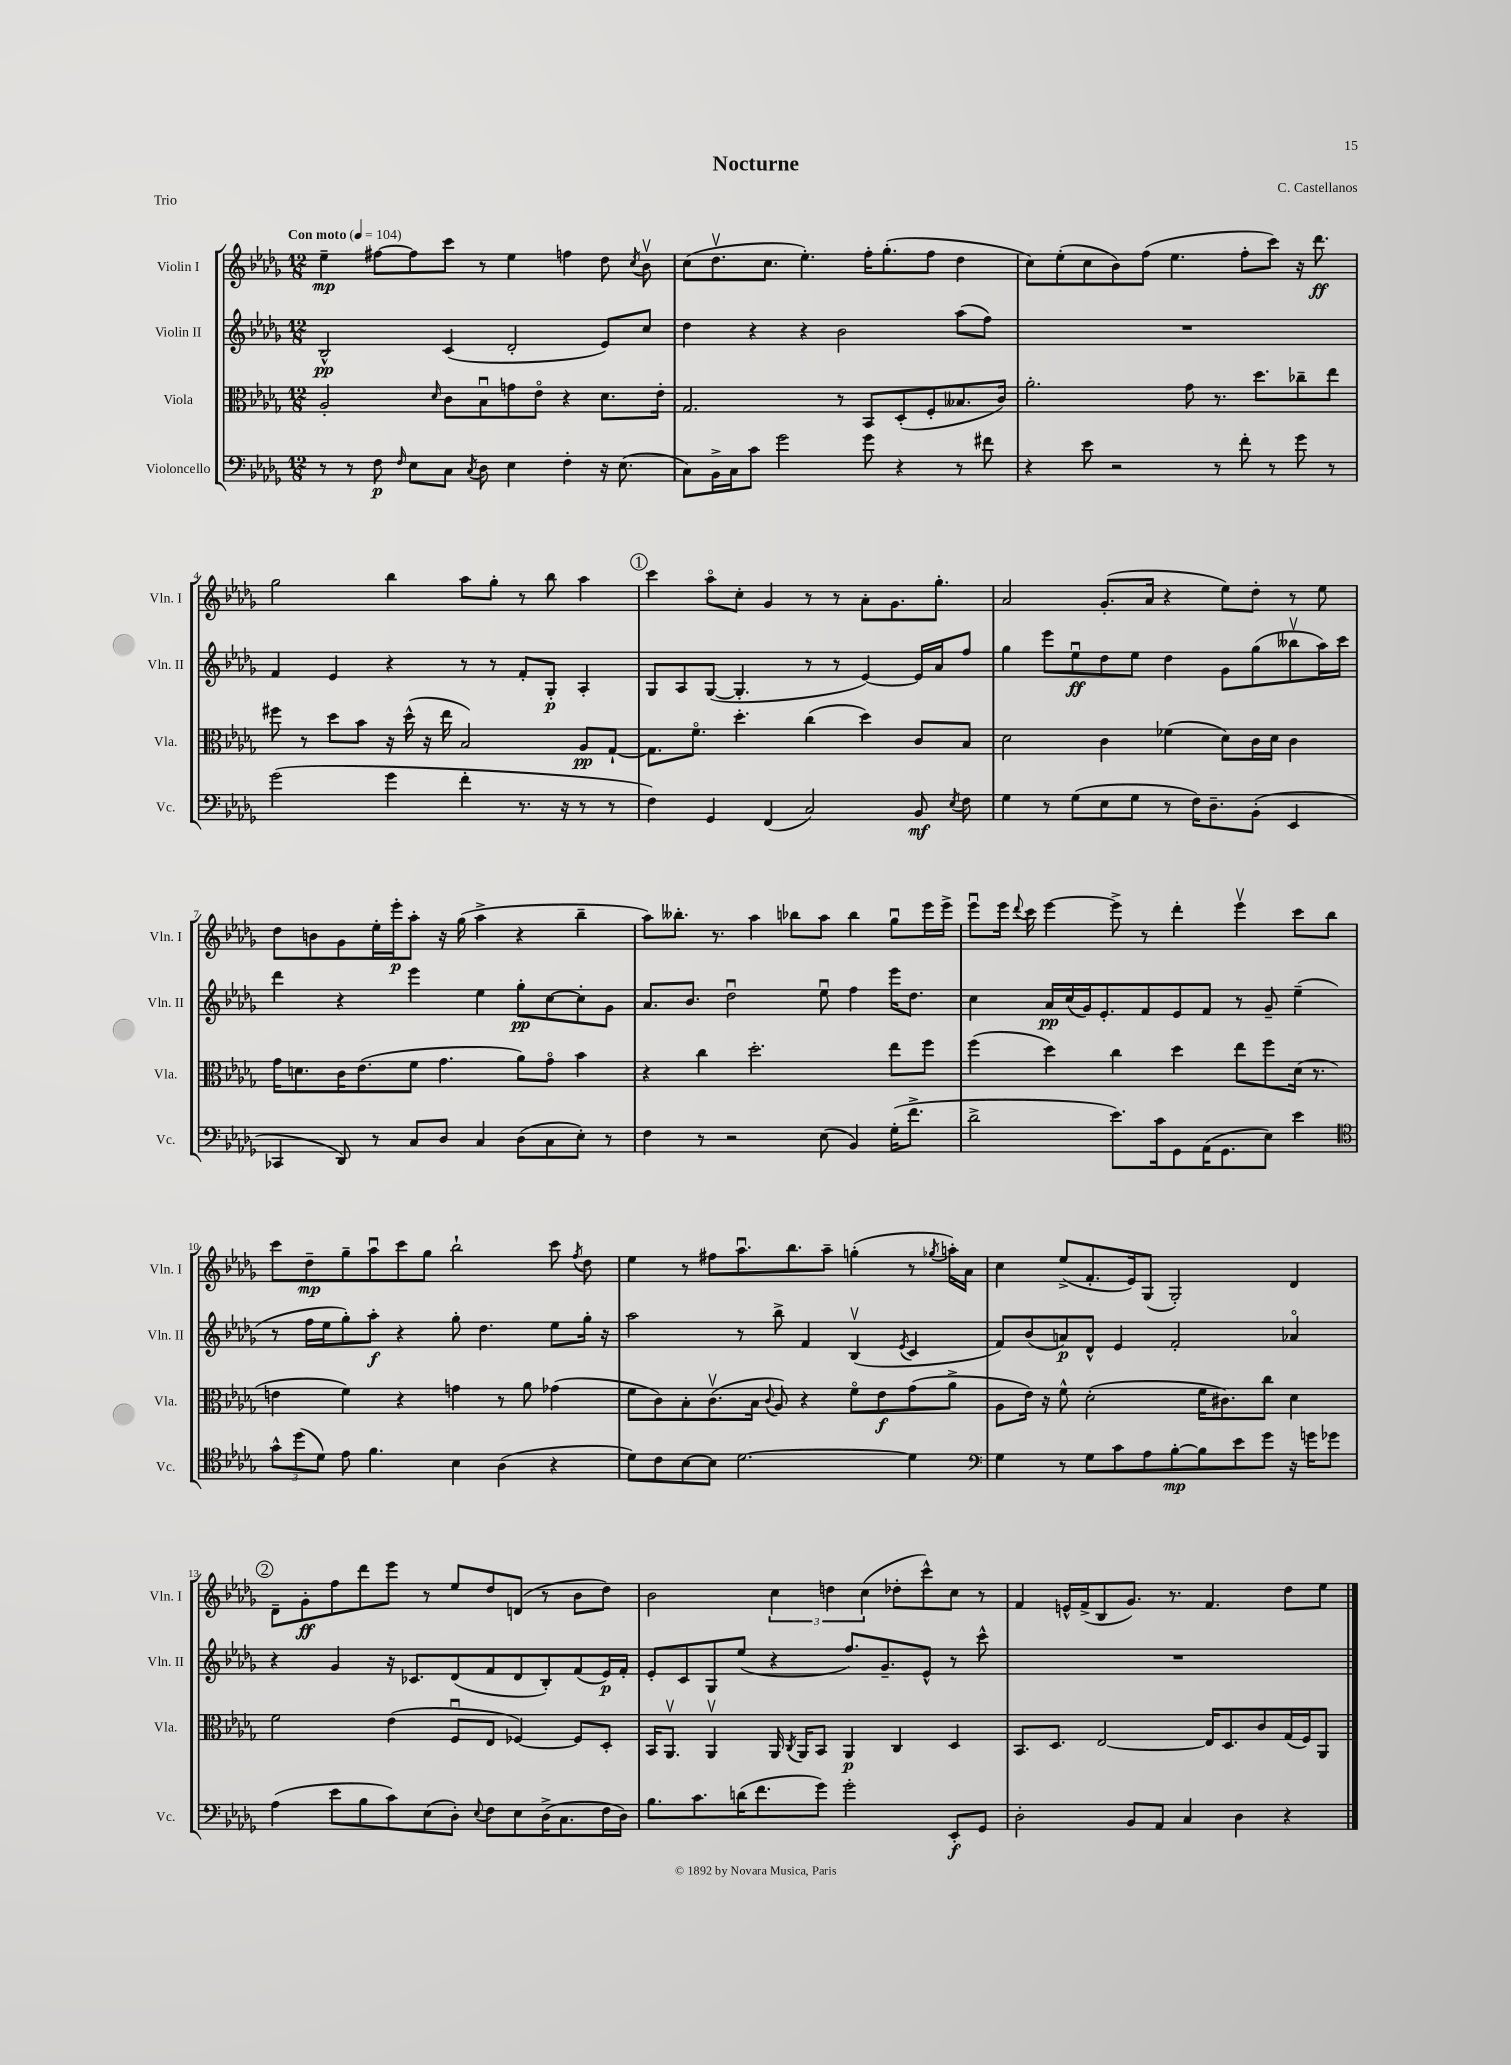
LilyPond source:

\header { title = "Nocturne" composer = "C. Castellanos" piece = "Trio" }
<<
\new StaffGroup <<
\new Staff = "s0" \with { instrumentName = "Violin I" shortInstrumentName = "Vln. I" } {
    \clef treble \key des \major \numericTimeSignature \time 12/8 \tempo "Con moto" 4 = 104
    \autoBeamOff ees''4--\mp fis''8[~ fis''8 c'''8] r8 ees''4 f''4 des''8 \acciaccatura { c''8 } bes'8\upbow |
    c''8[( des''8.\upbow c''8.] ees''4.-.) f''16[-. ges''8.-.( f''8] des''4 |
    c''8[) ees''8-.( c''8 bes'8) f''8]( ees''4. f''8[-. c'''8]) r16 des'''8.\ff |
    ges''2 bes''4 aes''8[ ges''8]-. r8 bes''8 aes''4 |
    \mark \markup { \circle "1" } c'''4 aes''8[\flageolet c''8]-. ges'4 r8 r8 aes'8[-. ges'8. ges''8.]-. |
    aes'2 ges'8.[-.( aes'16] r4 ees''8[) des''8]-. r8 ees''8 |
    des''8[ b'8 ges'8 ees''16-. ees'''16-.\p aes''8]-. r16 ges''16( aes''4-> r4 bes''4-- |
    aes''8[) beses''8.]-. r8. aes''4 bes''8[ aes''8] bes''4 ges''8[\downbow ees'''16 ees'''16]-> |
    ees'''8[\downbow ees'''16] \appoggiatura { des'''8 } c'''16 ees'''4~ ees'''8-> r8 des'''4-. ees'''4\upbow c'''8[ bes''8] |
    c'''8[ des''8--\mp ges''8-- aes''8\downbow c'''8 ges''8] bes''2-! c'''8 \acciaccatura { f''8 } des''8 |
    ees''4 r8 fis''8[ aes''8.\downbow bes''8. aes''8]-- g''4-.( r8 \acciaccatura { ges''8 } a''16[-.) aes'16] |
    c''4 ees''8[->( f'8.-. ees'16) ges8]( ges2-.) des'4 |
    \mark \markup { \circle "2" } des'8[-- ges'8-.\ff f''8 des'''8 ees'''8] r8 ees''8[ des''8 d'8]( r8 bes'8[ des''8]) |
    bes'2 \tuplet 3/2 { c''4 d''4 c''4( } des''8[-. c'''8-^) c''8] r8 |
    f'4 e'16[-^ f'16->( bes8 ges'8.]) r8. f'4. des''8[ ees''8] \bar "|." |
}
\new Staff = "s1" \with { instrumentName = "Violin II" shortInstrumentName = "Vln. II" } {
    \clef treble \key des \major \numericTimeSignature \time 12/8
    \autoBeamOff bes2-^\pp c'4( des'2-. ees'8[) c''8] |
    des''4 r4 r4 bes'2 aes''8[( f''8]) |
    R1. |
    f'4 ees'4 r4 r8 r8 f'8[-. ges8]-.\p aes4-. |
    \mark \markup { \circle "1" } ges8[ aes8 ges8]~( ges4.-. r8 r8 ees'4~) ees'16[ aes'16 f''8] |
    ges''4 ees'''8[ ees''8\downbow\ff des''8 ees''8] des''4 ges'8[ ges''8( beses''8\upbow aes''16) c'''16] |
    des'''4 r4 ees'''4 ees''4 ges''8[-.\pp c''8~ c''8-. ges'8] |
    aes'8.[ bes'8.] des''2\downbow ees''8\downbow f''4 ees'''16[ des''8.] |
    c''4 aes'16[\pp c''16( ges'16) ees'8.-. f'8 ees'8 f'8] r8 ges'8-- ees''4--( |
    r8 f''16[ ees''16 ges''8-.) aes''8]-.\f r4 ges''8-. des''4. ees''8[ ges''16]-. r16 |
    aes''2 r8 bes''8-> f'4 bes4\upbow( \acciaccatura { ees'8 } c'4 |
    f'8[) bes'8( a'8\p) des'8]-^ ees'4 f'2-. aes'4\flageolet |
    \mark \markup { \circle "2" } r4 ges'4 r16 ces'8.[ des'8( f'8 des'8 bes8-.) f'8( ees'16\p) f'16]-. |
    ees'8[-. c'8 ges8 ees''8]( r4 f''8.[) ges'8.-- ees'8]-^ r8 c'''8-^ |
    R1. \bar "|." |
}
\new Staff = "s2" \with { instrumentName = "Viola" shortInstrumentName = "Vla." } {
    \clef alto \key des \major \numericTimeSignature \time 12/8
    \autoBeamOff aes2-. \grace { des'16 } c'8[ bes8\downbow g'8 ees'8]\flageolet r4 des'8.[ ees'16]-. |
    ges2. r8 bes,8[ des8-.( f8-. beses8. c'16]) |
    aes'2.-. ges'8 r8. des''8.[ ces''8-- ees''8] |
    fis''8 r8 des''8[ bes'8] r16 des''16-^( r16 ees''16 bes2) aes8[\pp ges8]~-! |
    \mark \markup { \circle "1" } ges8.[ f'8.]\flageolet des''4.-. c''4( des''4) c'8[ bes8] |
    des'2 c'4 fes'4( des'8[) c'16 des'16] c'4 |
    ges'16[ d'8. c'16 ees'8.( f'8] ges'4. aes'8[) ges'8]\flageolet bes'4 |
    r4 c''4 des''2.-. ees''8[ f''8] |
    f''4( des''4) c''4 des''4 ees''8[ f''8 des'16]( r8. |
    e'4 f'4) r4 g'4 r8 aes'8 ges'4( |
    f'8[ c'8) bes8-. c'8.\upbow( bes16] \appoggiatura { c'8 } aes8) r4 f'8[\flageolet ees'8\f ges'8( aes'8]-> |
    aes8[ ees'16]) r16 f'8-^ des'2-.( f'16[ cis'8.) c''8] des'4 |
    \mark \markup { \circle "2" } f'2 ees'4( f8[\downbow ees8] fes4~) fes8[ des8]-. |
    bes,16[ aes,8.]\upbow aes,4\upbow aes,16 \acciaccatura { c8 } aes,16[ bes,8] aes,4\p c4 des4 |
    bes,8.[ des8.] ees2~ ees16[ des8. c'8 ges16( f16) aes,8] \bar "|." |
}
\new Staff = "s3" \with { instrumentName = "Violoncello" shortInstrumentName = "Vc." } {
    \clef bass \key des \major \numericTimeSignature \time 12/8
    \autoBeamOff r8 r8 f8\p \grace { f16 } ees8[ c8] \acciaccatura { c8 } des8 ees4 f4-. r16 ees8.( |
    c8[) bes,16-> c16 c'8] ges'2 ges'8 r4 r8 fis'8 |
    r4 ees'8 r2 r8 f'8-. r8 ges'8 r8 |
    ges'2( ges'4 f'4-. r8. r16 r8 r8 |
    \mark \markup { \circle "1" } f4) ges,4 f,4( c2) bes,8\mf \acciaccatura { ees8 } f8 |
    ges4 r8 ges8[( ees8 ges8] r8 f16[) des8.-- bes,8]-.( ees,4 |
    ces,4 des,8) r8 c8[ des8] c4 des8[( c8 ees8]-.) r8 |
    f4 r8 r2 ees8( bes,4) ges16[-.( f'8.]-> |
    des'2-> ees'8.[) c'16 ges,8 aes,16( ges,8. ees8]) ees'4 |
    \clef tenor \tuplet 3/2 { ges'8[-^ des''8( des'8]) } ees'8 f'4. bes4 aes4( r4 |
    des'8[) c'8 bes8~ bes8] des'2.~ des'4 |
    \clef bass ges4 r8 ges8[ c'8 aes8 bes8~-.\mp bes8 ees'8 ges'8] r16 g'16[ ges'8] |
    \mark \markup { \circle "2" } aes4( ees'8[ bes8 c'8) ees8( des8]-.) \appoggiatura { ees8 } f8[ ees8 des16->( c8. f16 des16]) |
    bes8.[ c'8. d'16( f'8. ges'8]) ges'2-. ees,8[-.\f ges,8] |
    des2-. bes,8[ aes,8] c4 des4 r4 \bar "|." |
}
>>
>>
